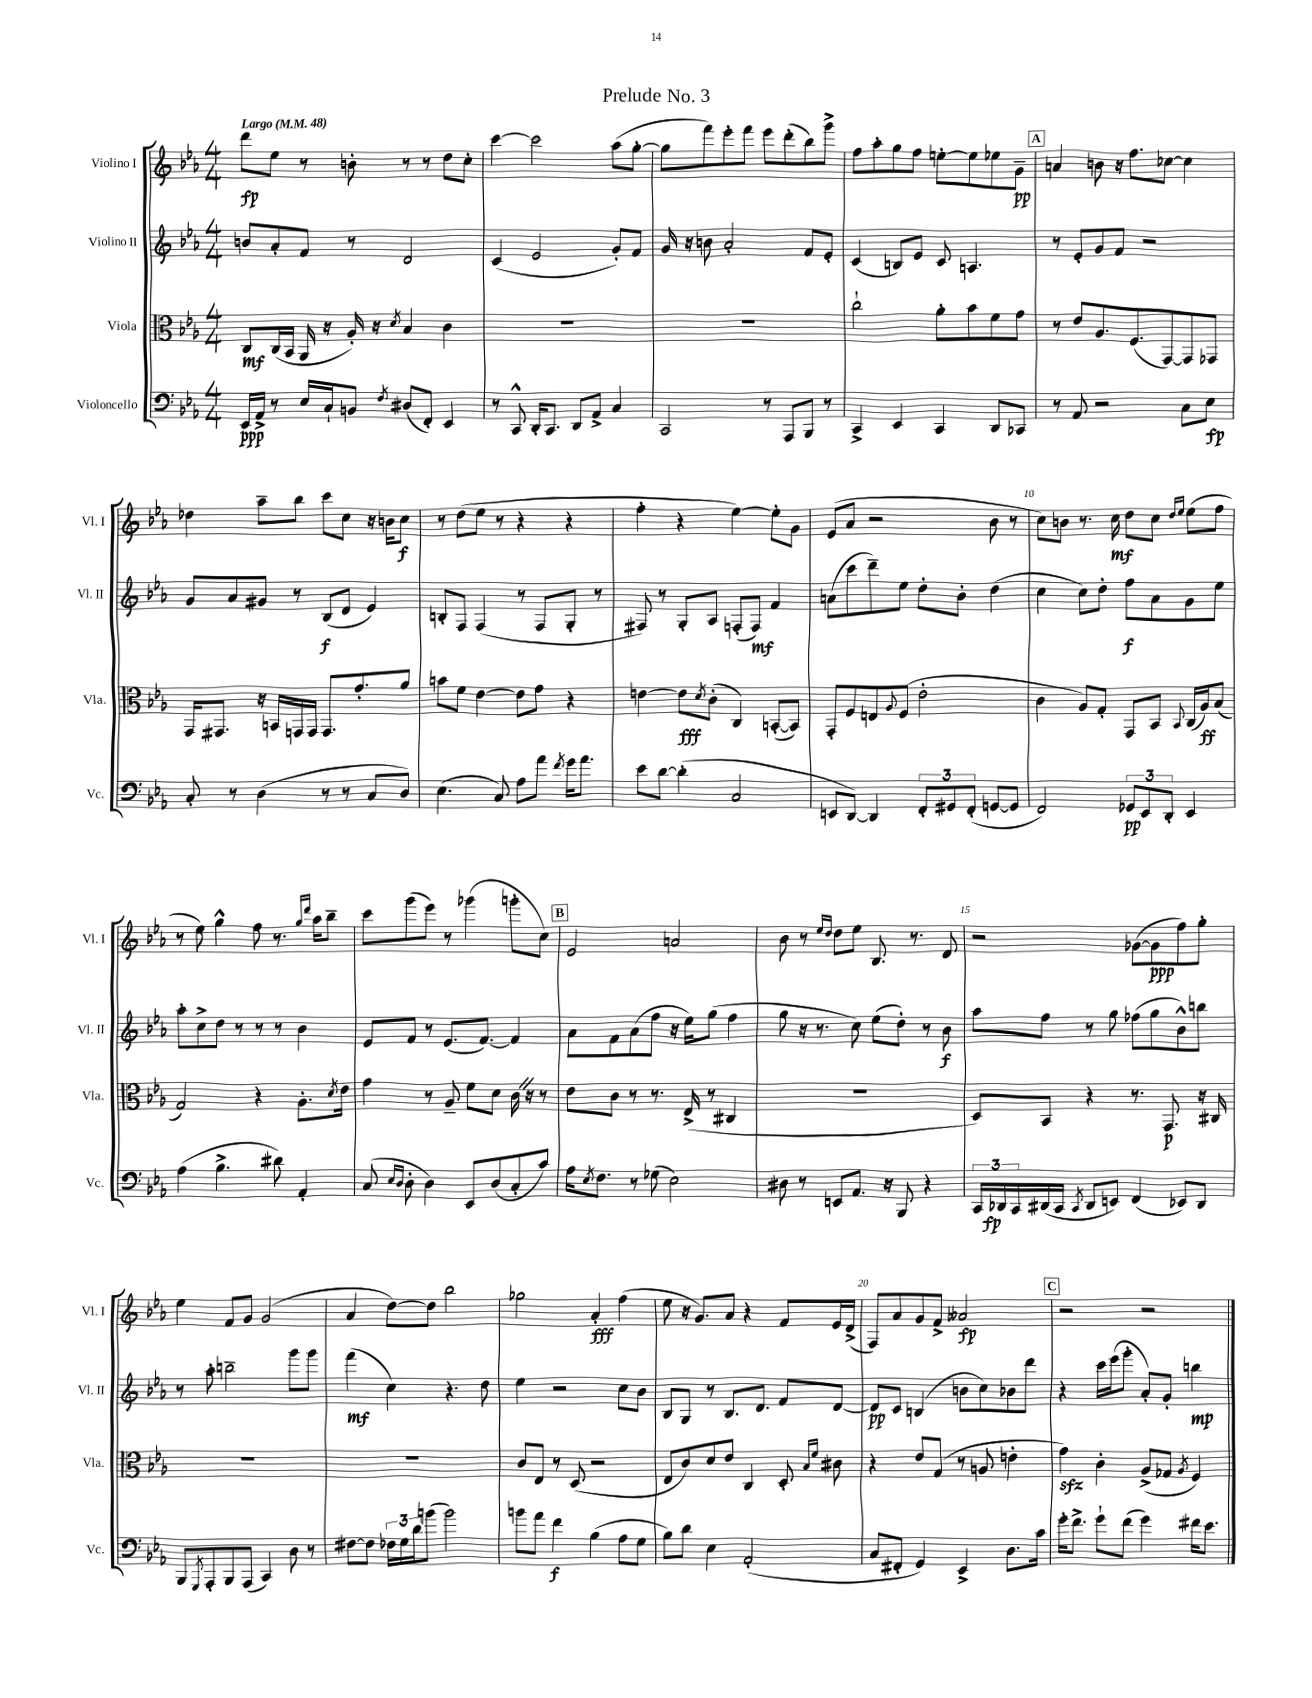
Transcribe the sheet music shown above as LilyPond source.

\header { title = "Prelude No. 3" }
<<
\new StaffGroup <<
\new Staff = "s0" \with { instrumentName = "Violino I" shortInstrumentName = "Vl. I" } {
    \clef treble \key ees \major \numericTimeSignature \time 4/4 \tempo "Largo" 4 = 48
    d'''8\fp ees''8 r8 b'8-. r8 r8 d''8 c''8-. |
    c'''4~ c'''2 aes''8( g''8~-. |
    g''8 f'''8) ees'''8-. f'''8 ees'''8 d'''8-.( bes''8) g'''8-> |
    f''8 aes''8-. g''8 f''8 e''8~-. e''8 ees''8 g'8--\pp |
    \mark \markup { \box "A" } a'4 b'8 r16 f''8. ces''8~ ces''4 |
    des''4 aes''8-- bes''8 c'''8 c''8 r16 b'16 c''8\f |
    r8 d''8( ees''8 r8 r4 r4 |
    f''4-. r4 ees''4~) ees''8-. g'8 |
    ees'8( aes'8 r2 bes'8 r8 |
    c''8) b'8 r8. c''16\mf d''8 c''8 \grace { d''16 ees''16 } ees''8( f''8 |
    r8 ees''8) g''4-^ f''8 r8. \grace { g''16 d'''16 } aes''16 bes''8-- |
    c'''8 g'''8( ees'''8) r8 ges'''4( g'''8-. c''8) |
    \mark \markup { \box "B" } ees'2 a'2 |
    bes'8 r8 \grace { ees''16 d''16 } d''8 ees''8 bes8. r8. d'8 |
    r2 ges'8~( ges'8\ppp f''8) g''8-. |
    ees''4 f'8 g'8 g'2( |
    aes'4 d''8~) d''8 bes''2 |
    ges''2 aes'4-.\fff f''4( |
    ees''8 r16 g'8.) aes'8 r4 f'8 ees'16 d'16->( |
    f8) aes'8 g'8 f'8-> aeses'2\fp |
    \mark \markup { \box "C" } r2 r2 \bar "|." |
}
\new Staff = "s1" \with { instrumentName = "Violino II" shortInstrumentName = "Vl. II" } {
    \clef treble \key ees \major \numericTimeSignature \time 4/4
    b'8 aes'8-. f'8 r8 d'2 |
    c'4( ees'2 g'8-.) f'8 |
    g'16 r16 b'8 aes'2-. f'8 ees'8-. |
    c'4( b8) ees'8 c'8 a4. |
    \mark \markup { \box "A" } r8 ees'8-. g'8 f'8 r2 |
    g'8 aes'8 gis'8 r8 bes8\f( d'8 ees'4) |
    b8-. f8 f4( r8 f8 g8-. r8 |
    fis8) r8 g8-. aes8 f8-.( f8\mf) f'4 |
    a'8( c'''8 d'''8--) ees''8 d''8-. bes'8-. d''4( |
    c''4 c''8) d''8-. f''8\f aes'8 g'8 ees''8 |
    aes''8-. c''8-> d''8 r8 r8 r8 bes'4 |
    ees'8 f'8 r8 ees'8.( f'8.~) f'4 |
    \mark \markup { \box "B" } aes'8 f'8 aes'8( f''8 r16 ees''16) g''8( f''4 |
    g''8 r16 r8. c''8) ees''8( d''8-.) r8 bes'8\f |
    aes''8 f''8 r8 g''8 fes''8( g''8 bes'8-^) b''8 |
    r8 aes''8-. b''2-- g'''8 g'''8 |
    f'''4\mf( c''4) r4. d''8 |
    ees''4 r2 c''8 bes'8 |
    bes8 g8 r8 bes8. d'8. f'8 d'8~ |
    d'8\pp c'8 b4( b'8 c''8) bes'8 d'''8 |
    \mark \markup { \box "C" } r4 c'''16 ees'''16( g'''8-. aes'8-.) g'8-. b''4\mp \bar "|." |
}
\new Staff = "s2" \with { instrumentName = "Viola" shortInstrumentName = "Vla." } {
    \clef alto \key ees \major \numericTimeSignature \time 4/4
    c8\mf c16( bes,16 aes,16 r16 aes16-.) r16 \acciaccatura { d'8 } bes4 c'4 |
    R1 |
    R1 |
    c''2-! aes'8-. bes'8 f'8 g'8 |
    \mark \markup { \box "A" } r8 ees'8 aes8. f8.( g,8~) g,8 ges,8 |
    g,16 gis,8. r16 b,16 g,16 g,16 g,8. g'8.-. aes'8 |
    b'8 f'8 ees'4~ ees'8 g'8 r4 |
    e'4~ e'8\fff \acciaccatura { d'8 } c'8-.( c4) b,8~-.( b,8) |
    g,8-. f8 e8 \appoggiatura { aes8 } f8( ees'2-. |
    c'4 aes8) g8-. g,8 bes,8 \appoggiatura { bes,8 } c16( aes16\ff) bes8( |
    g2) r4 aes8.-. \acciaccatura { d'8 } ees'16 |
    g'4 r8 aes8-- f'8 d'8 c'16 \once \override BreathingSign.text = \markup { \musicglyph "scripts.caesura.straight" } \breathe r16 r8 |
    \mark \markup { \box "B" } ees'8 c'8 r8 r8. ees16->( r8 cis4 |
    R1 |
    d8) bes,8 r4 r8. g,8.\p r16 cis16 |
    R1 |
    R1 |
    c'8 ees8 r8 d8( r2 |
    ees8 c'8) d'8 ees'8 c4 d8-. \grace { bes16 f'16 } cis'8 |
    r4 ees'8 g8( r8 a8 e'4-. |
    \mark \markup { \box "C" } g'4\sfz) c'4-. aes8->( ges8 \acciaccatura { aes8 } f4) \bar "|." |
}
\new Staff = "s3" \with { instrumentName = "Violoncello" shortInstrumentName = "Vc." } {
    \clef bass \key ees \major \numericTimeSignature \time 4/4
    ees,16\ppp aes,16-> r8 ees16 c16-! b,8 \acciaccatura { f8 } dis8( f,8-.) ees,4 |
    r8 c,8-^ d,16-. c,8. d,8 aes,8-> c4 |
    c,2 r8 aes,,8 bes,,8 r8 |
    c,4-> ees,4 c,4 d,8 ces,8 |
    \mark \markup { \box "A" } r8 aes,8 r2 c8 ees8\fp |
    c8-. r8 d4( r8 r8 c8 d8) |
    ees4.( c8) aes8 aes'8 \acciaccatura { f'8 } g'16 aes'8. |
    ees'8 d'8~ d'4-.( c2 |
    e,8 d,8~) d,4 \tuplet 3/2 { f,8-. gis,8 f,8-.( } g,8~ g,8 |
    f,2) \tuplet 3/2 { ges,8\pp ees,8 d,8-. } ees,4 |
    aes4( bes4.-> dis'8) aes,4-. |
    c8( \grace { ees16 d16 } d8-. d4) ees,8 d8( c8-. c'8) |
    \mark \markup { \box "B" } aes16 \acciaccatura { ees8 } f8. r8 ges8( ees2) |
    dis8 r8 e,8 aes,8. r16 bes,,8 r4 |
    \tuplet 3/2 { c,16 des,16\fp c,16 } dis,16( c,16 \acciaccatura { c,8 } dis,8 e,8) f,4( ees,8) dis,8 |
    bes,,8 \acciaccatura { g,,8 } aes,,8-. bes,,8 aes,,8( c,4) d8 r8 |
    fis8~ fis8 \tuplet 3/2 { fes16 g16 d'16 } b'8( b'2) |
    b'8 aes'8 f'4\f bes4( aes8 g8 |
    bes8) d'8 ees4 aes,2-.( |
    c8 fis,8-. g,4) ees,4-> d8. c'16 |
    \mark \markup { \box "C" } g'16-. f'8.-> g'8-! f'8( g'4) fis'16 ees'8. \bar "|." |
}
>>
>>
\layout { \context { \Score \override BarNumber.break-visibility = ##(#f #t #t) barNumberVisibility = #(every-nth-bar-number-visible 5) } }
